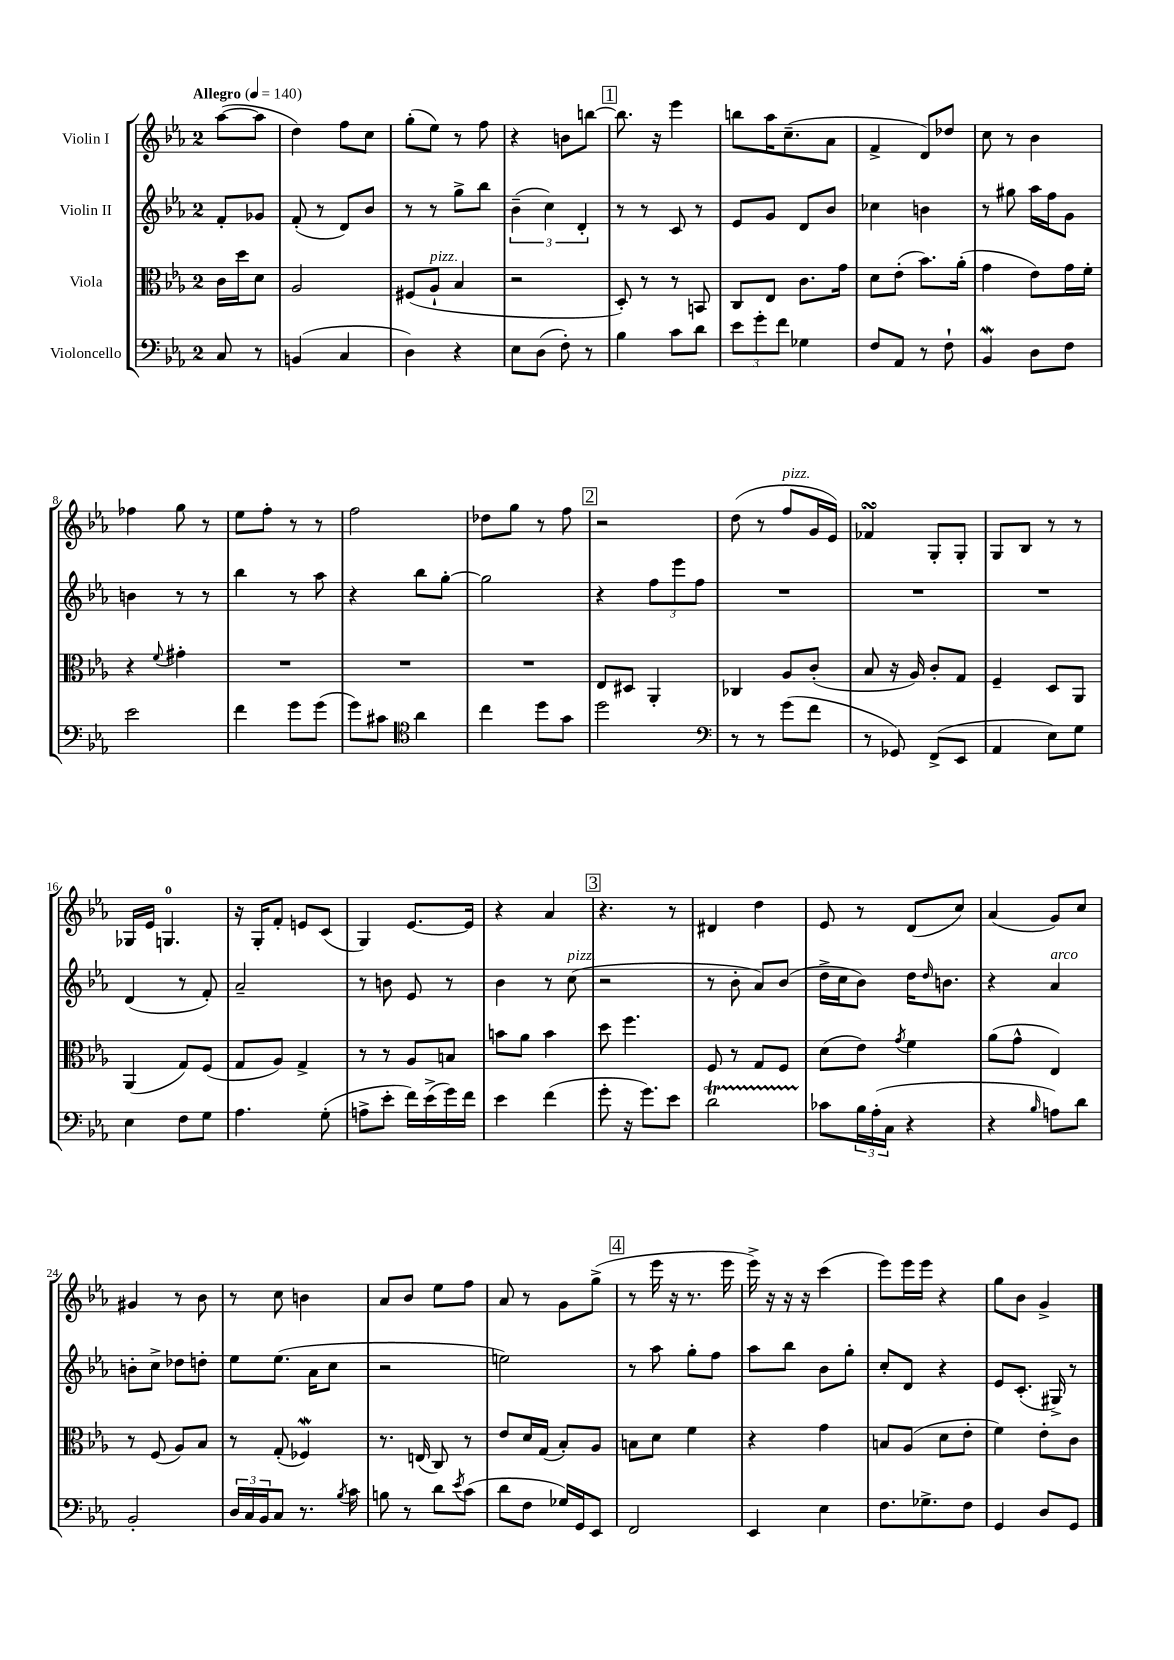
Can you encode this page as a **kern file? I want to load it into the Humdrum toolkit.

**kern	**kern	**kern	**kern
*staff4	*staff3	*staff2	*staff1
*clefF4	*clefC3	*clefG2	*clefG2
*k[b-e-a-]	*k[b-e-a-]	*k[b-e-a-]	*k[b-e-a-]
*M2/4	*M2/4	*M2/4	*M2/4
*MM140	*MM140	*MM140	*MM140
8C	16c	8f'	([8aa-
.	16dd	.	.
8r	8d	8g-	8aa-]
=	=	=	=
(4BB	2A-	(8f'	4dd)
.	.	8r	.
4C	.	8d)	8ff
.	.	8b-	8cc
=	=	=	=
4D)	(8F#	8r	(8gg'
.	8A-`	8r	8ee-)
4r	4B-	8gg^	8r
.	.	8bb-	8ff
=	=	=	=
8E-	2r	(6b-~	4r
(8D	.	.	.
.	.	6cc)	.
8F')	.	.	8b
.	.	6d'	.
8r	.	.	[8bb
=	=	=	=
4B-	8D')	8r	8.bb]
.	8r	8r	.
.	.	.	16r
8c	8r	8c	4eee-
8d	8BB	8r	.
=	=	=	=
12e-	8C	8e-	8bb
12g'	.	.	.
.	8E-	8g	16aa-
12f	.	.	.
.	.	.	(8.cc~
4G-	8.c	8d	.
.	.	8b-	8a-
.	16g	.	.
=	=	=	=
8F	8d	4cc-	4f^
8AA-	(8e-'	.	.
8r	8.b-)	4b	8d)
8F`	.	.	8dd-
.	(16a-'	.	.
=	=	=	=
4BB-	4g	8r	8cc
.	.	8gg#	8r
8D	8e-)	16aa-	4b-
.	.	16ff	.
8F	16g	8g	.
.	16f'	.	.
=	=	=	=
2e-	4r	4b	4ff-
.	8qqf	.	.
.	4g#'	8r	8gg
.	.	8r	8r
=	=	=	=
4f	2r	4bb-	8ee-
.	.	.	8ff'
8g	.	8r	8r
(8g	.	8aa-	8r
=	=	=	=
8g)	2r	4r	2ff
8c#	.	.	.
*clefC4	*	*	*
4a-	.	8bb-	.
.	.	[8gg'	.
=	=	=	=
4cc	2r	2gg]	8dd-
.	.	.	8gg
8dd	.	.	8r
8g	.	.	8ff
=	=	=	=
2dd	8E-	4r	2r
.	8D#	.	.
.	4AA-'	12ff	.
.	.	12eee-	.
.	.	12ff	.
=	=	=	=
*clefF4	*	*	*
8r	4C-	2r	(8dd
8r	.	.	8r
(8g	8A-	.	8ff
8f	(8c'	.	16g
.	.	.	16e-)
=	=	=	=
8r	8B-	2r	4f-
8GG-)	16r	.	.
.	16A-)	.	.
(8FF^	8c'	.	8G'
8EE-	8G	.	8G'
=	=	=	=
4AA-	4F~	2r	8G
.	.	.	8B-
8E-)	8D	.	8r
8G	8AA-	.	8r
=	=	=	=
4E-	(4AA-	(4d	16G-
.	.	.	16e-
.	.	.	4.G
8F	8G)	8r	.
8G	(8F	8f')	.
=	=	=	=
4.A-	8G	2a-~	16r
.	.	.	16G'
.	8A-)	.	8f'
.	4G^	.	8e
(8G'	.	.	(8c
=	=	=	=
8A^	8r	8r	4G)
8e-'	8r	8b	.
16f)	8A-	8e-	[8.e-
(16e-^	.	.	.
16g)	8B	8r	.
16f	.	.	16e-]
=	=	=	=
4e-	8b	4b-	4r
.	8a-	.	.
(4f	4b	8r	4a-
.	.	(8cc	.
=	=	=	=
8g'	8dd	2r	4.r
16r	4.ff	.	.
8.g)	.	.	.
8e-	.	.	8r
=	=	=	=
2d	8F	8r	4d#
.	8r	8b-'	.
.	8G	8a-)	4dd
.	8F	(8b-	.
=	=	=	=
8c-	(8d	16dd^	8e-
.	.	16cc	.
24B-	8e-)	8b-)	8r
(24A-'	.	.	.
24C	.	.	.
.	8qg	.	.
4r	4f	16dd	(8d
.	.	16qqdd	.
.	.	8.b	.
.	.	.	8cc)
=	=	=	=
4r	(8a-	4r	(4a-
.	8g^^	.	.
16qqB-	.	.	.
8A)	4E-)	4a-	8g)
8d	.	.	8cc
=	=	=	=
2BB-'	8r	8b'	4g#
.	(8F	8cc^	.
.	8A-)	8dd-	8r
.	8B-	8dd'	8b-
=	=	=	=
24D	8r	8ee-	8r
24C	.	.	.
24BB-	.	.	.
8C	(8G'	(8.ee-	8cc
8.r	4F-)	.	4b
.	.	16a-	.
.	.	8cc	.
8qB-	.	.	.
16c	.	.	.
=	=	=	=
8B	8.r	2r	8a-
8r	.	.	8b-
.	(16E	.	.
8d	8C)	.	8ee-
8qe-	.	.	.
(8c	8r	.	8ff
=	=	=	=
8d	8e-	2ee)	8a-
8F	16d	.	8r
.	(16G	.	.
16G-)	8B-')	.	8g
16GG	.	.	.
8EE-	8A-	.	(8gg^
=	=	=	=
2FF	8B	8r	8r
.	8d	8aa-	16eee-
.	.	.	16r
.	4f	8gg'	8.r
.	.	8ff	.
.	.	.	16eee-
=	=	=	=
4EE-	4r	8aa-	16eee-^)
.	.	.	16r
.	.	8bb-	16r
.	.	.	16r
4E-	4g	8b-	(4ccc
.	.	8gg'	.
=	=	=	=
8.F	8B	8cc'	8eee-)
.	(8A-	8d	16eee-
8.G-^	.	.	16eee-
.	8d	4r	4r
8F	8e-'	.	.
=	=	=	=
4GG	4f)	8e-	8gg
.	.	(8.c'	8b-
8D	8e-'	.	4g^
.	.	16G#^)	.
8GG	8c	8r	.
==	==	==	==
*-	*-	*-	*-
